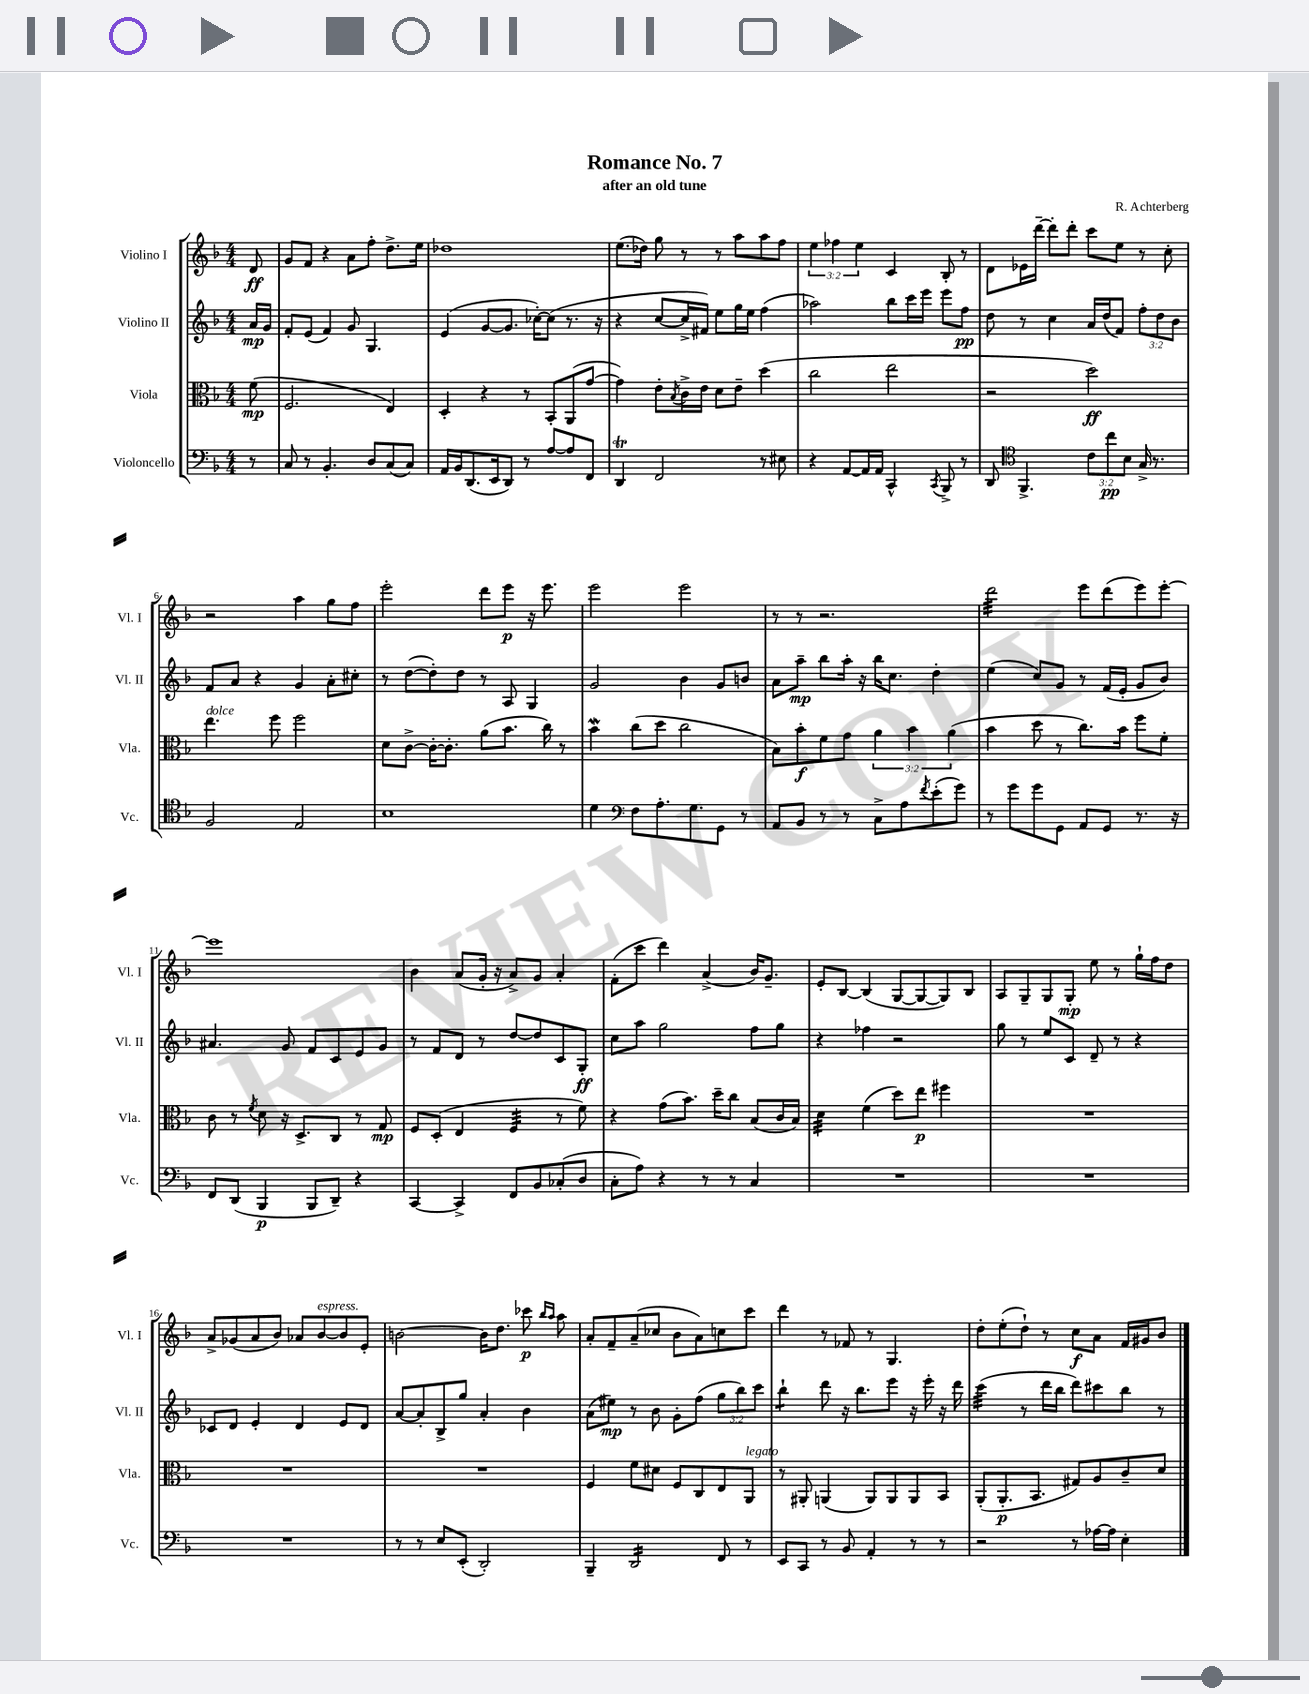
\header { title = "Romance No. 7" composer = "R. Achterberg" subtitle = "after an old tune" }
<<
\new StaffGroup <<
\new Staff = "s0" \with { instrumentName = "Violino I" shortInstrumentName = "Vl. I" } {
    \clef treble \key f \major \numericTimeSignature \time 4/4 \override Staff.TupletNumber.text = #tuplet-number::calc-fraction-text \partial 8
    d'8\ff |
    g'8 f'8 r4 a'8 f''8-. d''8.-> e''16 |
    des''1 |
    e''8.( des''16) g''8 r8 r8 a''8 a''8 f''8 |
    \tuplet 3/2 { e''4 fes''4 e''4 } c'4 bes8-. r8 |
    d'8 ees'16 d'''16~-- d'''8-. d'''8-. c'''8 e''8 r8 c''8-. |
    r2 a''4 g''8 f''8 |
    e'''2-. d'''8 e'''8\p r16 e'''8. |
    e'''2 e'''2 |
    r8 r8 r2. |
    d'''2:32 e'''8 d'''8( e'''8) e'''8~-. |
    e'''1 |
    bes'4 a'8( g'16-. r16 a'8->) g'8 a'4-. |
    f'8-.( c'''8 d'''4) a'4->( bes'16) g'8.-- |
    e'8-. bes8~ bes4( g8~ g8~ g8) bes8 |
    a8 g8-- g8 g8-.\mp e''8 r8 g''16-! f''16 d''8 |
    a'8-> ges'8( a'8 bes'8) aes'8 bes'8~^\markup { \italic "espress." } bes'8 e'8-. |
    b'2~ b'16 d''8. ces'''8\p \grace { bes''16 a''16 } a''8 |
    a'8-. f'8-- a'8--( ces''8 bes'8 a'8) c''8 c'''8 |
    d'''4 r8 fes'8 r8 g4. |
    d''8-. e''8-.( d''8-!) r8 c''8\f a'8 f'16 gis'16 bes'8 \bar "|." |
}
\new Staff = "s1" \with { instrumentName = "Violino II" shortInstrumentName = "Vl. II" } {
    \clef treble \key f \major \numericTimeSignature \time 4/4 \override Staff.TupletNumber.text = #tuplet-number::calc-fraction-text \partial 8
    a'16\mp g'16 |
    f'8-. e'8( f'4) g'8 g4. |
    e'4( g'8~ g'8. ces''16~-.) ces''8( r8. r16 |
    r4 c''8~ c''16-> fis'16) e''8 g''16 e''16 f''4( |
    aes''2) bes''8 c'''16 e'''16 e'''8 f''8\pp |
    d''8 r8 c''4 a'16 d''16( f'8) \tuplet 3/2 { f''8-. d''8 bes'8 } |
    f'8 a'8 r4 g'4 a'8-. cis''8-. |
    r8 d''8~( d''8-.) d''8 r8 a8 g4 |
    g'2 bes'4 g'8 b'8 |
    a'8 a''8--\mp bes''8 a''16-. r16 bes''16 c''8. d''4-. |
    e''4( c''8) g'8 r8 f'16( e'16-. g'8 bes'8) |
    ais'4. g'8 f'8 c'8 e'8 g'8 |
    r8 f'8 d'8 r8 d''8~ d''8 c'8 g8-.\ff |
    c''8 a''8 g''2 f''8 g''8 |
    r4 fes''4 r2 |
    g''8 r8 e''8 c'8 d'8-- r8 r4 |
    ces'8 d'8 e'4-. d'4 e'8 d'8 |
    a'8~ a'8-. bes8-> g''8 a'4-. bes'4 |
    a'8( eis''8\mp) r8 bes'8 g'8-. f''8( \tuplet 3/2 { g''8 bes''8) c'''8 } |
    bes''4:8-! d'''8 r16 bes''8. e'''8 r16 e'''16-. r16 d'''16 |
    c'''4:32( r8 d'''16 bes''16 d'''8) cis'''8 bes''8 r8 \bar "|." |
}
\new Staff = "s2" \with { instrumentName = "Viola" shortInstrumentName = "Vla." } {
    \clef alto \key f \major \numericTimeSignature \time 4/4 \override Staff.TupletNumber.text = #tuplet-number::calc-fraction-text \partial 8
    f'8\mp( |
    f2. e4) |
    d4-. r4 r8 bes,8-. a,8( g'8~ |
    g'4) e'8-. \acciaccatura { bes8 } c'16-> e'16 d'8 e'8-- d''4( |
    c''2 e''2 |
    r2 d''2\ff) |
    e''4.^\markup { \italic "dolce" } f''8 f''2 |
    d'8 c'8~-> c'16~-. c'8.-. a'8( bes'8. c''16) r8 |
    bes'4\mordent c''8( d''8 c''2 |
    bes8) bes'8-.\f f'8 g'8 \tuplet 3/2 { a'4 bes'4 a'4( } |
    bes'4 d''8 r8 c''8.) bes'16 f''8 f'8-. |
    c'8 r8 \acciaccatura { f'8 } d'8 r16 d8.-> c8 r8 g8\mp |
    f8 d8-.( e4 f4:32 r8 f'8) |
    r4 g'8( bes'8.) d''16-- c''8 bes8( c'16 bes16) |
    d'4:32 f'4( d''8) e''8\p fis''4 |
    R1 |
    R1 |
    R1 |
    f4 f'8 dis'8 f8 c8 e8 a,8^\markup { \italic "legato" } |
    r8 ais,8-. a,4( a,8) a,8 a,8 bes,8 |
    a,8-.( a,8.-.\p bes,8. gis8) a8 c'8-- d'8 \bar "|." |
}
\new Staff = "s3" \with { instrumentName = "Violoncello" shortInstrumentName = "Vc." } {
    \clef bass \key f \major \numericTimeSignature \time 4/4 \override Staff.TupletNumber.text = #tuplet-number::calc-fraction-text \partial 8
    r8 |
    c8 r8 bes,4.-. d8 c8( c8) |
    a,16 bes,16 d,8.( e,16 d,8) r8 a8~ a8 f,8 |
    d,4\trill f,2 r8 eis8 |
    r4 a,8~ a,16 a,16 c,4-^ \acciaccatura { c,8 } bes,,8-> r8 |
    d,8 \clef tenor f,4.-> \tuplet 3/2 { c'8 c''8\pp bes8 } g16-> r8. |
    f2 e2 |
    bes1 |
    d'4 \clef bass f8 a8.-. g8. g,8 r8 |
    a,8 bes,8 r8 r8 c8-> a8 \acciaccatura { f'8 } e'8-.( g'8) |
    r8 g'8 g'8 g,8 a,8 g,8 r8. r16 |
    f,8 d,8( bes,,4\p bes,,8 d,8--) r4 |
    c,4~ c,4-> f,8 bes,8 ces8-.( d8 |
    c8-. a8) r4 r8 r8 c4 |
    R1 |
    R1 |
    R1 |
    r8 r8 e8 e,8-.( d,2-.) |
    bes,,4-- d,2:16 f,8 r8 |
    e,8 c,8 r8 bes,8 a,4-. r8 r8 |
    r2 r8 aes16~ aes16 e4-. \bar "|." |
}
>>
>>
